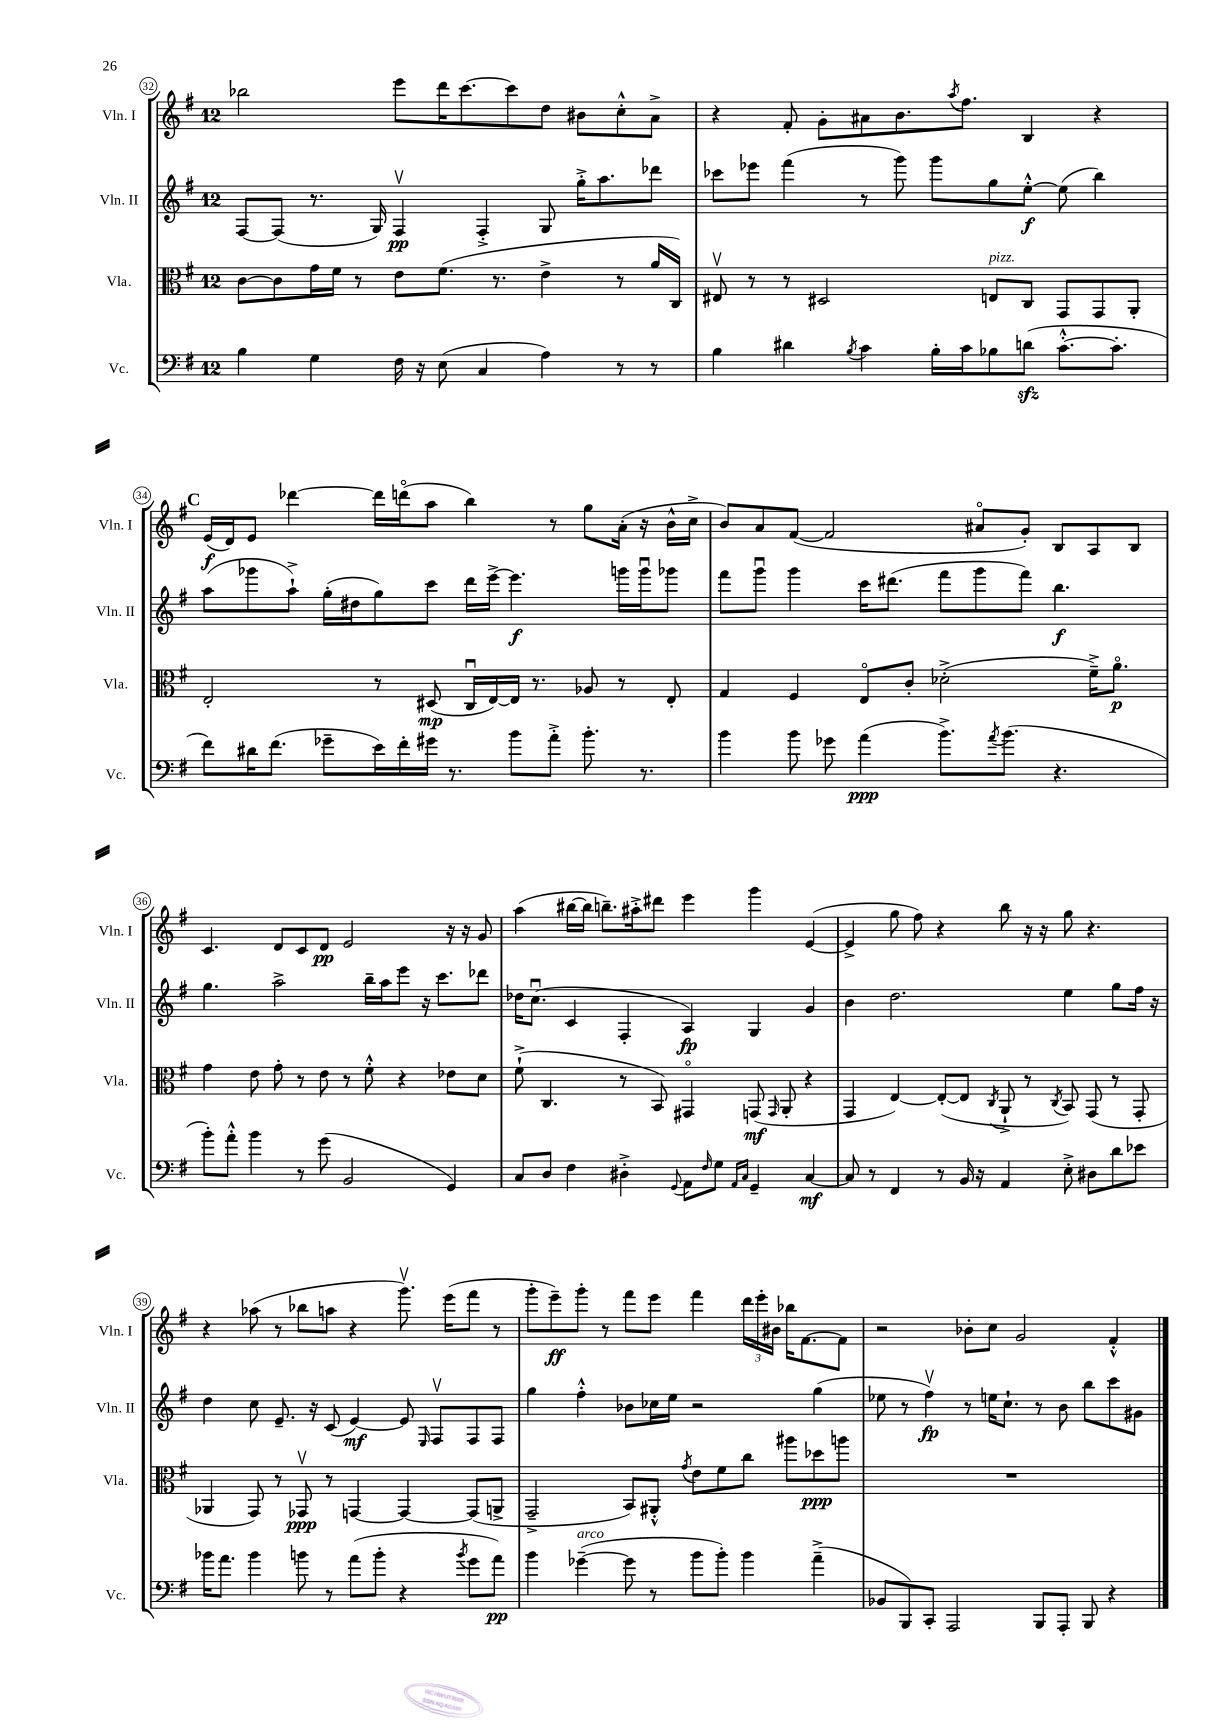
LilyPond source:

<<
\new StaffGroup <<
\new Staff = "s0" \with { instrumentName = "Vln. I" shortInstrumentName = "Vln. I" } {
    \clef treble \key g \major \once \override Staff.TimeSignature.style = #'single-digit \time 12/8
    bes''2 e'''8 d'''16 c'''8.~ c'''8 d''8 bis'8 c''8-.-^ a'8-> |
    r4 fis'8-. g'8-. ais'8 b'8. \acciaccatura { a''8 } fis''8. b4 r4 |
    \mark \markup { \bold "C" } e'16\f( d'16) e'8 des'''4~ des'''16 d'''16\flageolet( a''8 b''4) r8 g''8 a'16-.( r16 b'16-^ c''16-> |
    b'8) a'8 fis'8~( fis'2 ais'8\flageolet g'8-.) b8 a8 b8 |
    c'4. d'8 c'8 d'8\pp e'2 r16 r16 g'8 |
    a''4( bis''16~ bis''16 b''8.--) ais''16-.-> dis'''8 e'''4 g'''4 e'4~( |
    e'4-> g''8 fis''8) r4 b''8 r16 r16 g''8 r4. |
    r4 aes''8( r8 bes''8 a''8 r4 g'''8.\upbow) e'''16( fis'''8 r8 |
    g'''8-. e'''8--\ff) g'''8-. r8 fis'''8 e'''8 fis'''4 \tuplet 3/2 { d'''16 e'''16-. bis'16 } bes''16 fis'8.~ fis'8 |
    r2 bes'8-. c''8 g'2 fis'4-.-^ \bar "|." |
}
\new Staff = "s1" \with { instrumentName = "Vln. II" shortInstrumentName = "Vln. II" } {
    \clef treble \key g \major \once \override Staff.TimeSignature.style = #'single-digit \time 12/8
    fis8~ fis8( r8. g16) fis4\upbow\pp fis4-.-> g8 g''16-.-> a''8. des'''8 |
    ces'''8 ees'''8 fis'''4( r8 g'''8) g'''8 g''8 e''8~-.-^\f e''8( b''4) |
    \mark \markup { \bold "C" } a''8( ges'''8 a''8-!->) g''16-.( dis''16 g''8) c'''8 d'''16 e'''16~-> e'''4.\f g'''16 g'''16\downbow ges'''8 |
    fis'''8 g'''8\downbow g'''4 c'''16 dis'''8.( fis'''8 g'''8 fis'''8) b''4.\f |
    g''4. a''2-> b''16-- a''16 e'''8 r16 c'''8. des'''8 |
    des''16 c''8.\downbow( c'4 fis4-. a4\fp) g4 g'4 |
    b'4 d''2. e''4 g''8 fis''16 r16 |
    d''4 c''8 e'8.-- r16 c'8( e'4~\mf) e'8 \grace { e16 } fis8\upbow fis8 fis8 |
    g''4 fis''4-.-^ bes'8 ces''16 e''16 r2 g''4( |
    ees''8 r8 fis''4\upbow\fp) r8 e''16 c''8.-! r8 b'8 b''8 c'''8 gis'8 \bar "|." |
}
\new Staff = "s2" \with { instrumentName = "Vla." shortInstrumentName = "Vla." } {
    \clef alto \key g \major \once \override Staff.TimeSignature.style = #'single-digit \time 12/8
    c'8~ c'8 g'16 fis'16 r8 e'8 fis'8.( r8. e'4-> r8 a'16 c16) |
    eis8\upbow r8 r8 dis2 e8^\markup { \italic "pizz." } c8 g,8 g,8 a,8-. |
    \mark \markup { \bold "C" } e2-. r8 dis8\mp( c16\downbow e16~) e16 r8. aes8 r8 e8-. |
    g4 fis4 e8\flageolet c'8-. des'2-.->( fis'16--->) a'8.\flageolet\p |
    g'4 e'8 g'8-. r8 e'8 r8 fis'8-.-^ r4 ees'8 d'8 |
    fis'8-!->( c4. r8 b,8) gis,4\flageolet g,8\mf( \grace { g,16 } a,8-. r4 |
    g,4 e4~) e8~-.( e8 \acciaccatura { c8 } a,8-!-> r8 \acciaccatura { c8 } b,8) g,8( r8 g,8-. |
    aes,4 g,8) r8 ges,8\upbow\ppp r8 g,4~ g,4~ g,8( a,8-> |
    g,2---> b,8) ais,8-.-^ \acciaccatura { g'8 } e'8 fis'8 c''8 ais''8 des''8\ppp a''8 |
    R1. \bar "|." |
}
\new Staff = "s3" \with { instrumentName = "Vc." shortInstrumentName = "Vc." } {
    \clef bass \key g \major \once \override Staff.TimeSignature.style = #'single-digit \time 12/8
    b4 g4 fis16 r16 e8( c4 a4) r8 r8 |
    b4 dis'4 \acciaccatura { b8 } c'4 b16-. c'16 bes8 d'8\sfz( c'8.~-.-^ c'8.-. |
    \mark \markup { \bold "C" } fis'8) dis'16 fis'8.( ges'8-- e'16) fis'16-. gis'16 r8. b'8 a'8-.-> b'8.-. r8. |
    b'4 b'8 ges'8 a'4\ppp( b'8.->) \acciaccatura { a'8 } b'8.( r4. |
    b'8-.) a'8-.-^ b'4 r8 g'8( b,2 g,4) |
    c8 d8 fis4 dis4-.-> \appoggiatura { g,8 } a,8 \grace { fis16 } g8 \grace { a,16 c16 } g,4-- c4~\mf |
    c8 r8 fis,4 r8 b,16 r16 a,4 e8-.-> dis8 d'8 ees'8 |
    bes'16 a'8. bes'4 b'8 r8 a'8( b'8-. r4 \acciaccatura { b'8 } g'8 a'8\pp) |
    b'4 ges'4~--^\markup { \italic "arco" }( ges'8 r8 b'8 b'8-.) b'4 a'4--->( |
    bes,8 b,,8) c,8-. a,,2 b,,8 a,,8-. b,,8 r4 \bar "|." |
}
>>
>>
\layout { \context { \Score currentBarNumber = #32 \override BarNumber.stencil = #(make-stencil-circler 0.1 0.3 ly:text-interface::print) } }
